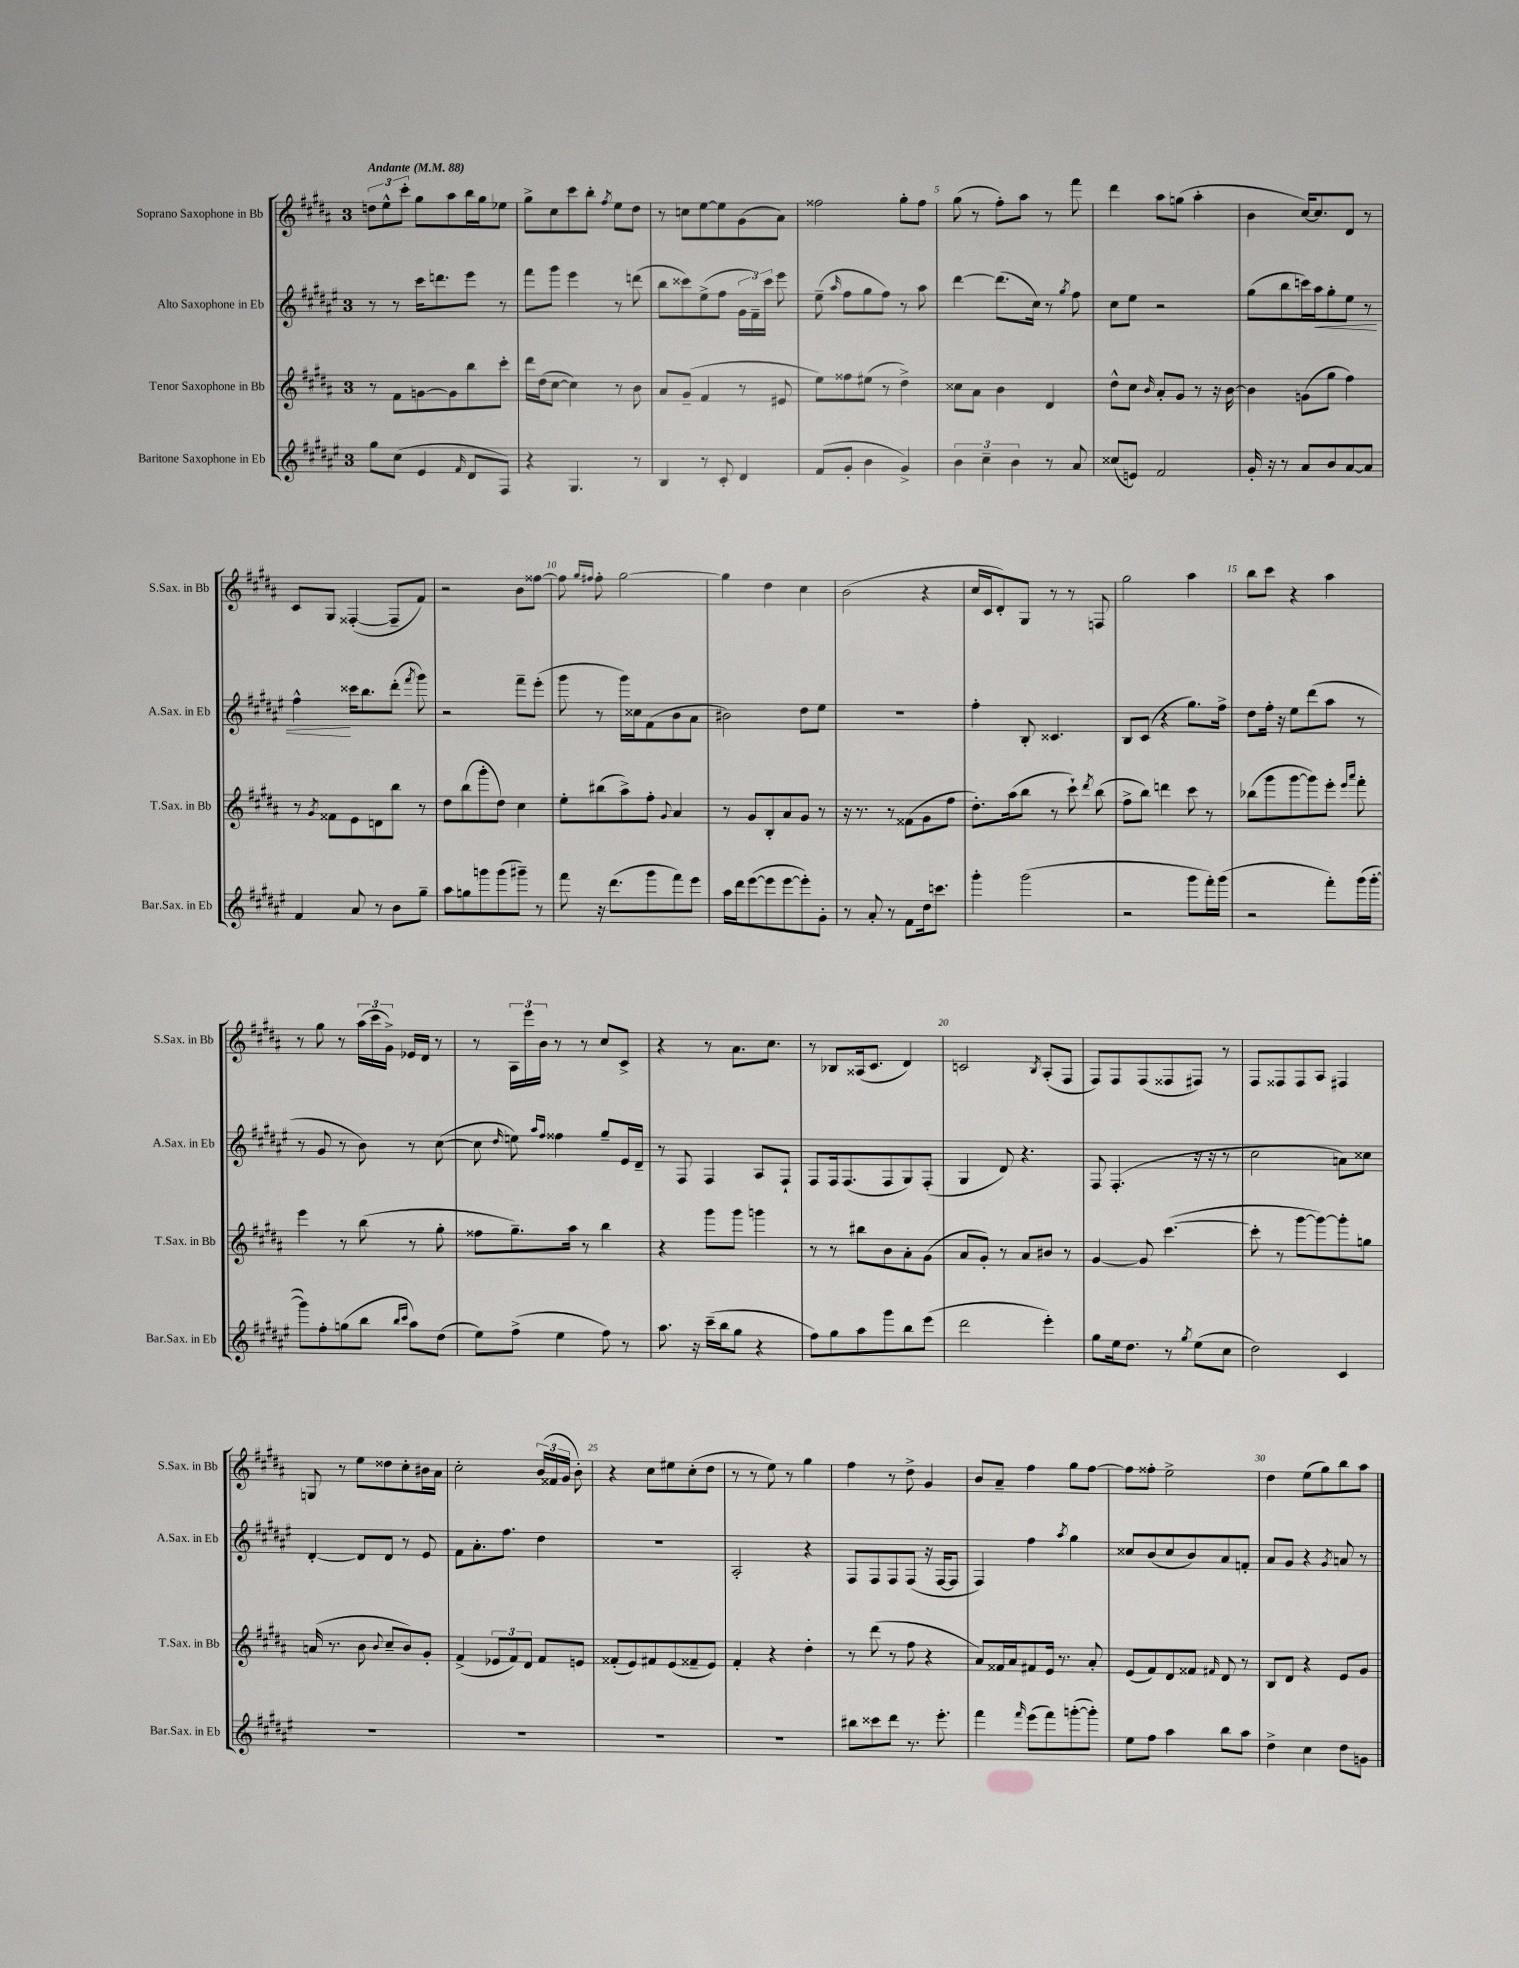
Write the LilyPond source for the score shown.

<<
\new StaffGroup <<
\new Staff = "s0" \with { instrumentName = "Soprano Saxophone in Bb" shortInstrumentName = "S.Sax. in Bb" } {
    \clef treble \key b \major \once \override Staff.TimeSignature.style = #'single-digit \time 3/4 \tempo "Andante" 4 = 88
    \autoBeamOff \tuplet 3/2 { d''8[ e''8-^ cis'''8]-. } gis''8[ ais''8 b''16 gis''16 ees''8] |
    gis''8[-> cis''8 cis'''8 b''8]-. \acciaccatura { fis''8 } e''8[ dis''8] |
    r8 c''8[ e''8~ e''8 gis'8( ais'8]) |
    fisis''2 gis''8[-. fisis''8] |
    gis''8( r8 fis''8[-.) ais''8] r8 fis'''8 |
    dis'''4 ais''8[ g''8]( ais''4-. |
    b'4 cis''16[~) cis''8. dis'8] r8 |
    cis'8[ gis8] fisis4~-.( fisis8[-- fis'8]) |
    r2 b'8[ fisis''8]~ |
    fisis''8 \grace { gis''16[ fis''16] } fis''8-. gis''2~ |
    gis''4 dis''4 cis''4 |
    b'2( r4 |
    cis''16[ cis'16 dis'8-.) gis8] r8 r8 f8 |
    gis''2 ais''4 |
    b''8[ cis'''8] r4 ais''4 |
    r8 gis''8 r8 \tuplet 3/2 { ais''16[( cis'''16 gis'16]->) } ees'16[ dis'16] r8 |
    r8 \tuplet 3/2 { ais16[ e'''16 b'16] } r8 r8 cis''8[ cis'8]-> |
    r4 r8 ais'8.[ cis''8.] |
    r8 bes8[ aisis16( cis'8.] dis'4) |
    c'2 \acciaccatura { b8 } ais8[-.( fis8] |
    fis8[) fis8 fis8( fisis8 fis8]) r8 |
    fis8[ fisis8 fisis8 ais8] fis4 |
    g8 r8 e''8[ disis''8 cis''8-. bis'16 ais'16] |
    cis''2-. \tuplet 3/2 { b'16[( fisis'16 gis'16] } b'8-.) |
    r4 cis''8[ eis''8 cis''8-.( dis''8] |
    r8 r8 e''8) r8 gis''4 |
    fis''4 r8 dis''8-> gis'4 |
    b'8[ ais'8]-- fis''4 gis''8[ fis''8]~ |
    fis''8[ fisis''8]-. e''2-> |
    dis''4 e''8[( gis''8) b''8 ais''8] \bar "|." |
}
\new Staff = "s1" \with { instrumentName = "Alto Saxophone in Eb" shortInstrumentName = "A.Sax. in Eb" } {
    \clef treble \key fis \major \once \override Staff.TimeSignature.style = #'single-digit \time 3/4
    \autoBeamOff r8 r8 cis'''16[ d'''8. eis'''8] r8 |
    fis'''8[ gis'''8] eis'''4 r8 d'''8( |
    b''8[ cisis'''8) eis''8->( fis''8] \tuplet 3/2 { gis'16[ fis'16--) cisis'''16] } eis'''8 |
    eis''8--( \grace { ais''16 } fis''8[ gis''8 fis''8]) r8 ais''8 |
    dis'''4~ dis'''8.[( cis''16]) r8 \acciaccatura { gis''8 } fis''8 |
    cis''8[ eis''8] r2 |
    gis''8[( b''8 c'''16) ais''16\< gis''8-. eis''8] r8 |
    fis''4-^\! cisis'''16[ b''8. dis'''8]-.( \acciaccatura { fis'''8 } gis'''8) |
    r2 fis'''8[-- eis'''8]-.( |
    gis'''8 r8 gis'''16[) cisis''16 fis'8( b'8 ais'8] |
    bis'2) dis''8[ eis''8] |
    R2. |
    fis''4-. b8-. cisis'4. |
    b8[ cis'8]( r4 gis''8.[) fis''16]-> |
    dis''8[ fis''16]-. r16 eis''8[ dis'''8( ais''8] r8 |
    r8 gis'8 r8 b'8) r8 cis''8~( |
    cis''8 \grace { dis''16 } e''8) \grace { ais''16[ fis''16] } fisis''4 gis''8[-- eis'16 dis'16]-- |
    r8 fis8 fis4 ais8[ fis8]-! |
    fis8[ fis16 fis8.( fis8 gis8) fis8]-.( |
    gis4 dis'8) r4. |
    fis8 fis4.-.( r16 r16 r8 |
    cis''2 a'8[) cisis''8] |
    dis'4~-. dis'8[ dis'8] r8 eis'8 |
    fis'8[ ais'8.-. fis''8.] dis''4 |
    R2. |
    ais2-. r4 |
    fis8[ fis8 fis8 fis8]( r16 fis16[~ fis8] |
    fis4) fis''4 \acciaccatura { ais''8 } gis''4 |
    cisis''8[ b'8( cisis''8 b'8) ais'8 f'8]-. |
    ais'8[ gis'8] r4 \acciaccatura { gis'8 } a'8 r8 \bar "|." |
}
\new Staff = "s2" \with { instrumentName = "Tenor Saxophone in Bb" shortInstrumentName = "T.Sax. in Bb" } {
    \clef treble \key b \major \once \override Staff.TimeSignature.style = #'single-digit \time 3/4
    \autoBeamOff r8 fis'8[ g'8~ g'8 b''8 cis'''8]-. |
    dis'''16[ dis''16( cis''8]~ cis''4) r8 b'8 |
    ais'8[ gis'8]--( fis'4 r8 eis'8 |
    e''8[) fisis''8 eis''8]( r8 dis''4->) |
    cisis''8[ ais'8] b'4 dis'4 |
    dis''8[-^ cis''8] \grace { b'16 } ais'8[-. gis'8] r8 r16 b'16~ |
    b'4 g'8[( gis''8] fis''4) |
    r8 \acciaccatura { gis'8 } fisis'8[ e'8 d'8 b''8] r8 |
    dis''8[ b''8( gis'''8-. dis''8]) cis''4 |
    e''8[-. bis''8( ais''8->) fis''8]-. \appoggiatura { gis'8 } ais'4 |
    r8 gis'8[ b8-. ais'8 gis'8] r8 |
    r16 r8. r8 fisis'8[( gis'8 fis''8] |
    dis''8.[-.) ais''16( b''8] r8 cis'''8-!) \acciaccatura { dis'''8 } b''8( |
    fis''8[-> b''8]) d'''4 cis'''8 r8 |
    bes''8[( gis'''8 gis'''8~ gis'''8) e'''8]-. \grace { e'''16[ ais'''16] } fis'''8-. |
    e'''4 r8 b''8( r8 gis''8-. |
    fisis''8[ gis''8.--) ais''16] r8 b''4 |
    r4 gis'''8[ gis'''8] g'''4 |
    r8 r8 bis''8[ b'8 ais'8-. gis'8]( |
    ais'8[ gis'8]-.) r8 ais'8[ bis'8] r8 |
    gis'4~ gis'8 cis'''4.~( |
    cis'''8-. r8 gis'''8[~ gis'''8~) gis'''8-. g''8] |
    a'16( r8. b'8 \appoggiatura { b'8 } cis''8[-- b'8) gis'8]-. |
    fis'4->( \tuplet 3/2 { ees'8[ fis'8) dis'8] } fis'8[ e'8] |
    fisis'8[-.( e'8) fis'8 e'8( fisis'8-- e'8]) |
    fis'4-. r4 dis''4-. |
    r8 dis'''8( r8 fis''8 r4 |
    ais'8[) fisis'16 ais'16 fis'8 e'16] r8. ais'8-. |
    e'8[( fis'8) dis'8 fisis'8] \grace { fis'16 } dis'8 r8 |
    b8[ dis'8] r4 e'8[ gis'8] \bar "|." |
}
\new Staff = "s3" \with { instrumentName = "Baritone Saxophone in Eb" shortInstrumentName = "Bar.Sax. in Eb" } {
    \clef treble \key fis \major \once \override Staff.TimeSignature.style = #'single-digit \time 3/4
    \autoBeamOff gis''8[ cis''8]( eis'4 \grace { fis'16 } dis'8[ fis8]) |
    r4 gis4. r8 |
    b4 r8 cis'8-. dis'4 |
    fis'8[( gis'8]-. b'4 gis'4->) |
    \tuplet 3/2 { b'4 cis''4-- b'4 } r8 ais'8 |
    cisis''8[( e'8]) fis'2 |
    gis'16-. r16 r8 ais'8[ b'8 ais'8~ ais'8] |
    fis'4 ais'8 r8 b'8[ gis''8]-- |
    ais''8[ g''8 g'''8 g'''8( gis'''8]--) r8 |
    fis'''8 r16 dis'''8.[( gis'''8 fis'''8) eis'''8] |
    ais''16[ dis'''16 eis'''8~( eis'''8 eis'''8~ eis'''8-.) gis'8]-. |
    r8 ais'8-. r8 fis'8[ dis''16 c'''8.] |
    gis'''4-. gis'''2( |
    r2 gis'''8[ fis'''16-.) gis'''16]( |
    r2 fis'''8[-.) gis'''16( gis'''16]~-. |
    gis'''8[) fis''8-. g''8( b''8] \grace { b''16[ cis'''16] } ais''8[) dis''8]( |
    eis''8[) fis''8]->( eis''4 fis''8) r8 |
    ais''8. r16 cis'''16[--( b''16 gis''8] r4 |
    fis''8[) gis''8 ais''8 gis'''8 b''8 eis'''8]( |
    dis'''2 eis'''4-.) |
    gis''8[ eis''16 dis''8.] r8 \acciaccatura { gis''8 } eis''8[( cis''8] |
    dis''2) cis'4 |
    R2. |
    R2. |
    R2. |
    R2. |
    bis''8[ cisis'''8 dis'''8] r8. eis'''8.-. |
    fis'''4 \grace { fis'''16 } eis'''8[( fis'''8) g'''8~-.( g'''8]-.) |
    eis''8[ fis''8] ais''4 b''8[ ais''8] |
    dis''4-> cis''4 dis''8[ g'8] \bar "|." |
}
>>
>>
\layout { \context { \Score \override BarNumber.break-visibility = ##(#f #t #t) barNumberVisibility = #(every-nth-bar-number-visible 5) } }
